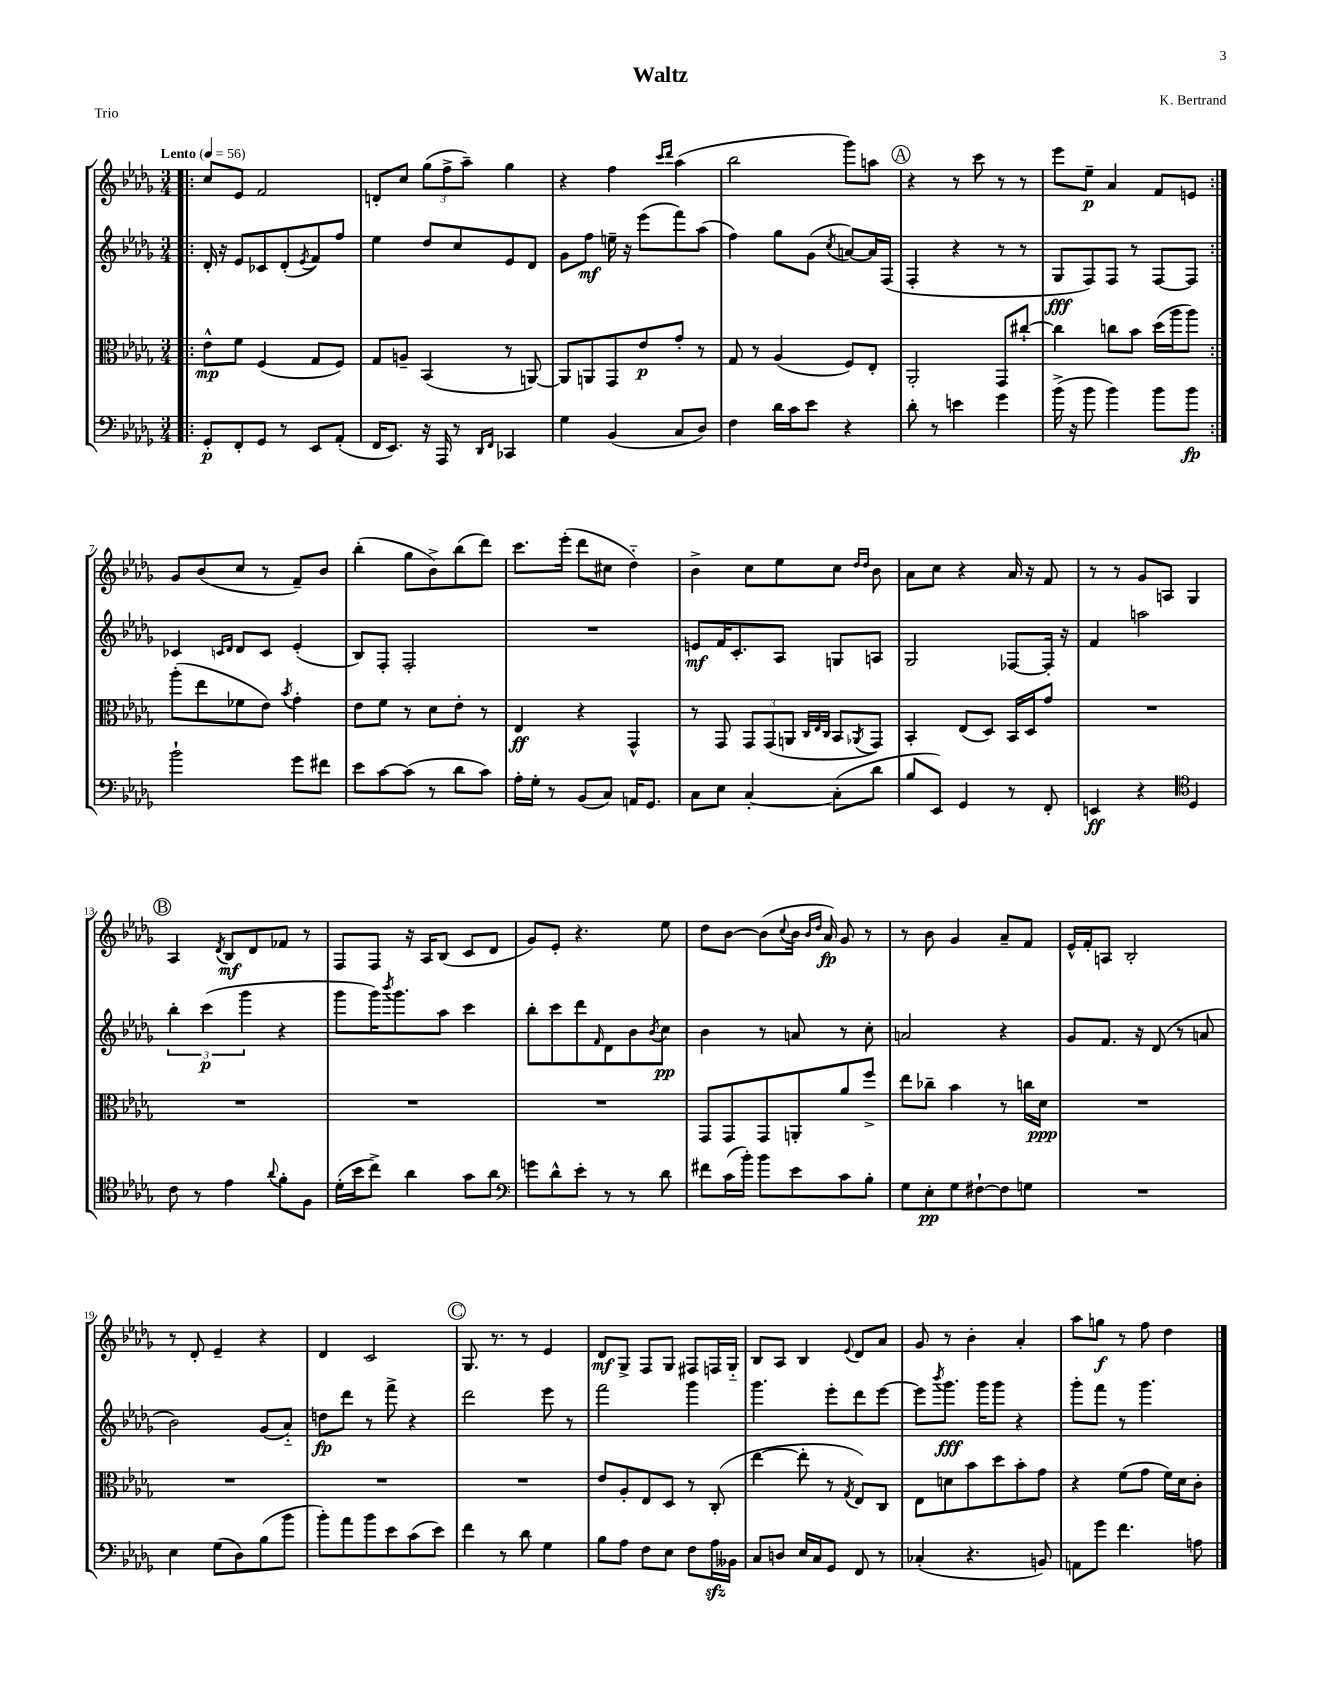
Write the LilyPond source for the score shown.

\header { title = "Waltz" composer = "K. Bertrand" piece = "Trio" }
<<
\new StaffGroup <<
\new Staff = "s0" {
    \clef treble \key des \major \numericTimeSignature \time 3/4 \tempo "Lento" 4 = 56
    \repeat volta 2 { \bar ".|:" c''8 ees'8 f'2 |
    d'8-. c''8 \tuplet 3/2 { ges''8( f''8-> aes''8--) } ges''4 |
    r4 f''4 \grace { c'''16 des'''16 } aes''4( |
    bes''2 ges'''8) a''8 |
    \mark \markup { \circle "A" } r4 r8 c'''8 r8 r8 |
    ees'''8 ees''8--\p aes'4 f'8 e'8 | }
    ges'8 bes'8( c''8 r8 f'8--) bes'8 |
    bes''4-.( ges''8 bes'8->) bes''8( des'''8) |
    c'''8. ees'''16-.( des'''8 cis''8 des''4-_) |
    bes'4-> c''8 ees''8 c''8 \grace { des''16 des''16 } bes'8 |
    aes'8 c''8 r4 aes'16 r16 f'8 |
    r8 r8 ges'8 a8 ges4 |
    \mark \markup { \circle "B" } aes4 \acciaccatura { des'8 } bes8\mf des'8 fes'8 r8 |
    f8 f8 r16 aes16 bes8( c'8 des'8 |
    ges'8) ees'8-. r4. ees''8 |
    des''8 bes'8~ bes'8( \appoggiatura { c''8 } bes'16 \grace { bes'16 des''16 } aes'16\fp) ges'8 r8 |
    r8 bes'8 ges'4 aes'8-- f'8 |
    ees'16-^ f'16-. a8 bes2-. |
    r8 des'8-. ees'4-- r4 |
    des'4 c'2 |
    \mark \markup { \circle "C" } ges8. r8. r8 ees'4 |
    des'8\mf ges8-> f8 ges8 fis8 f16 ges16-_ |
    bes8 aes8 bes4 \appoggiatura { ees'8 } des'8 aes'8 |
    ges'8 r8 bes'4-. aes'4-. |
    aes''8 g''8\f r8 f''8 des''4 \bar "|." |
}
\new Staff = "s1" {
    \clef treble \key des \major \numericTimeSignature \time 3/4
    \repeat volta 2 { \bar ".|:" des'16-. r16 ees'8 ces'8 des'8-.( \acciaccatura { ees'8 } f'8) f''8 |
    ees''4 des''8 c''8 ees'8 des'8 |
    ges'8 f''8\mf e''16-- r16 ees'''8( f'''8) aes''8( |
    f''4) ges''8 ges'8( \acciaccatura { c''8 } a'8~) a'16 f16( |
    \mark \markup { \circle "A" } f4-. r4 r8 r8 |
    ges8\fff f8) f8 r8 f8~ f8 | }
    ces'4 \grace { c'16 des'16 } des'8 c'8 ees'4-.( |
    bes8) f8-. f2-. |
    R2. |
    e'8\mf f'16 c'8.-. aes8 g8 a8 |
    ges2 fes8~ fes16-. r16 |
    f'4 a''2 |
    \mark \markup { \circle "B" } \tuplet 3/2 { bes''4-. c'''4\p( ges'''4 } r4 |
    ges'''8 ges'''16) \acciaccatura { bes'''8 } ges'''8. aes''8 c'''4 |
    bes''8-. c'''8 des'''8 \grace { f'16 } des'8 bes'8 \acciaccatura { bes'8 } c''8\pp |
    bes'4 r8 a'8 r8 c''8-. |
    a'2 r4 |
    ges'8 f'8. r16 des'8( r8 a'8 |
    bes'2) ges'8( aes'8-_) |
    d''8\fp des'''8 r8 f'''8-> r4 |
    \mark \markup { \circle "C" } des'''2 ees'''8 r8 |
    f'''2 ges'''4 |
    ges'''4. ees'''8-. des'''8 ees'''8~ |
    ees'''8 \acciaccatura { bes'''8 } ges'''8.\fff ges'''16 ges'''8 r4 |
    ges'''8-. f'''8 r8 ges'''4. \bar "|." |
}
\new Staff = "s2" {
    \clef alto \key des \major \numericTimeSignature \time 3/4
    \repeat volta 2 { \bar ".|:" ees'8-^\mp f'8 f4( ges8 f8) |
    ges8 a8-- bes,4( r8 a,8~) |
    a,8 a,8 ges,8 ees'8\p ges'8-. r8 |
    ges8 r8 aes4( f8) ees8-. |
    \mark \markup { \circle "A" } aes,2-. ges,8 cis''8~-! |
    cis''4 c''8 bes'8 des''16( aes''16 aes''8) | }
    aes''8-.( ees''8 fes'8 ees'8) \acciaccatura { bes'8 } ges'4-. |
    ees'8 f'8 r8 des'8 ees'8-. r8 |
    ees4\ff r4 ges,4-^ |
    r8 ges,8 \tuplet 3/2 { ges,8 ges,8( a,8 } \grace { c32 ees32 c32 } bes,8 \acciaccatura { aes,8 } ges,8) |
    bes,4-. ees8( des8) bes,16 des16 ges'8 |
    R2. |
    \mark \markup { \circle "B" } R2. |
    R2. |
    R2. |
    ges,8 ges,8 ges,8 a,8-. aes'8 f''8-> |
    ees''8 ces''8-- bes'4 r8 c''16 des'16\ppp |
    R2. |
    R2. |
    R2. |
    \mark \markup { \circle "C" } R2. |
    ees'8 aes8-. ees8 des8 r8 c8-.( |
    ees''4~ ees''8-. r8 \acciaccatura { ges8 } ees8) c8 |
    ees8 d'8 bes'8 des''8 bes'8-. ges'8 |
    r4 f'8( ges'8 f'16) des'16 c'8-. \bar "|." |
}
\new Staff = "s3" {
    \clef bass \key des \major \numericTimeSignature \time 3/4
    \repeat volta 2 { \bar ".|:" ges,8-.\p f,8-. ges,8 r8 ees,8 aes,8-.( |
    f,16 ees,8.) r16 aes,,16 r8 \grace { des,16 f,16 } ces,4 |
    ges4 bes,4( c8 des8) |
    f4 des'16 c'16 ees'8 r4 |
    \mark \markup { \circle "A" } des'8-. r8 e'4 ges'4 |
    bes'16->( r16 bes'8 bes'4) bes'8 bes'8\fp | }
    bes'2-! ges'8 fis'8 |
    ees'8 c'8~ c'8( r8 des'8 c'8) |
    aes16-. ges16-. r8 bes,8( c8) a,16 ges,8. |
    c8 ees8 c4~-. c8-.( des'8 |
    bes8 ees,8) ges,4 r8 f,8-. |
    e,4\ff r4 \clef tenor des4 |
    \mark \markup { \circle "B" } c'8 r8 ees'4 \appoggiatura { aes'8 } f'8-. f8 |
    des'16-.( bes'16 c''8->) aes'4 ges'8 aes'8 |
    \clef bass g'8 des'8-^ ees'8-. r8 r8 des'8 |
    fis'8 c'16( bes'16-.) bes'8 ees'8 c'8 bes8-. |
    ges8 ees8-.\pp ges8 fis8~-! fis8 g8 |
    R2. |
    ees4 ges8( des8) bes8( bes'8 |
    bes'8-.) aes'8 bes'8 ees'8 c'8( ees'8) |
    \mark \markup { \circle "C" } f'4 r8 des'8 ges4 |
    bes8 aes8 f8 ees8 f8 aes16\sfz beses,16 |
    c8 d8 ees16 c16 ges,8 f,8 r8 |
    ces4-.( r4. b,8) |
    a,8 ges'8 f'4. a8 \bar "|." |
}
>>
>>
